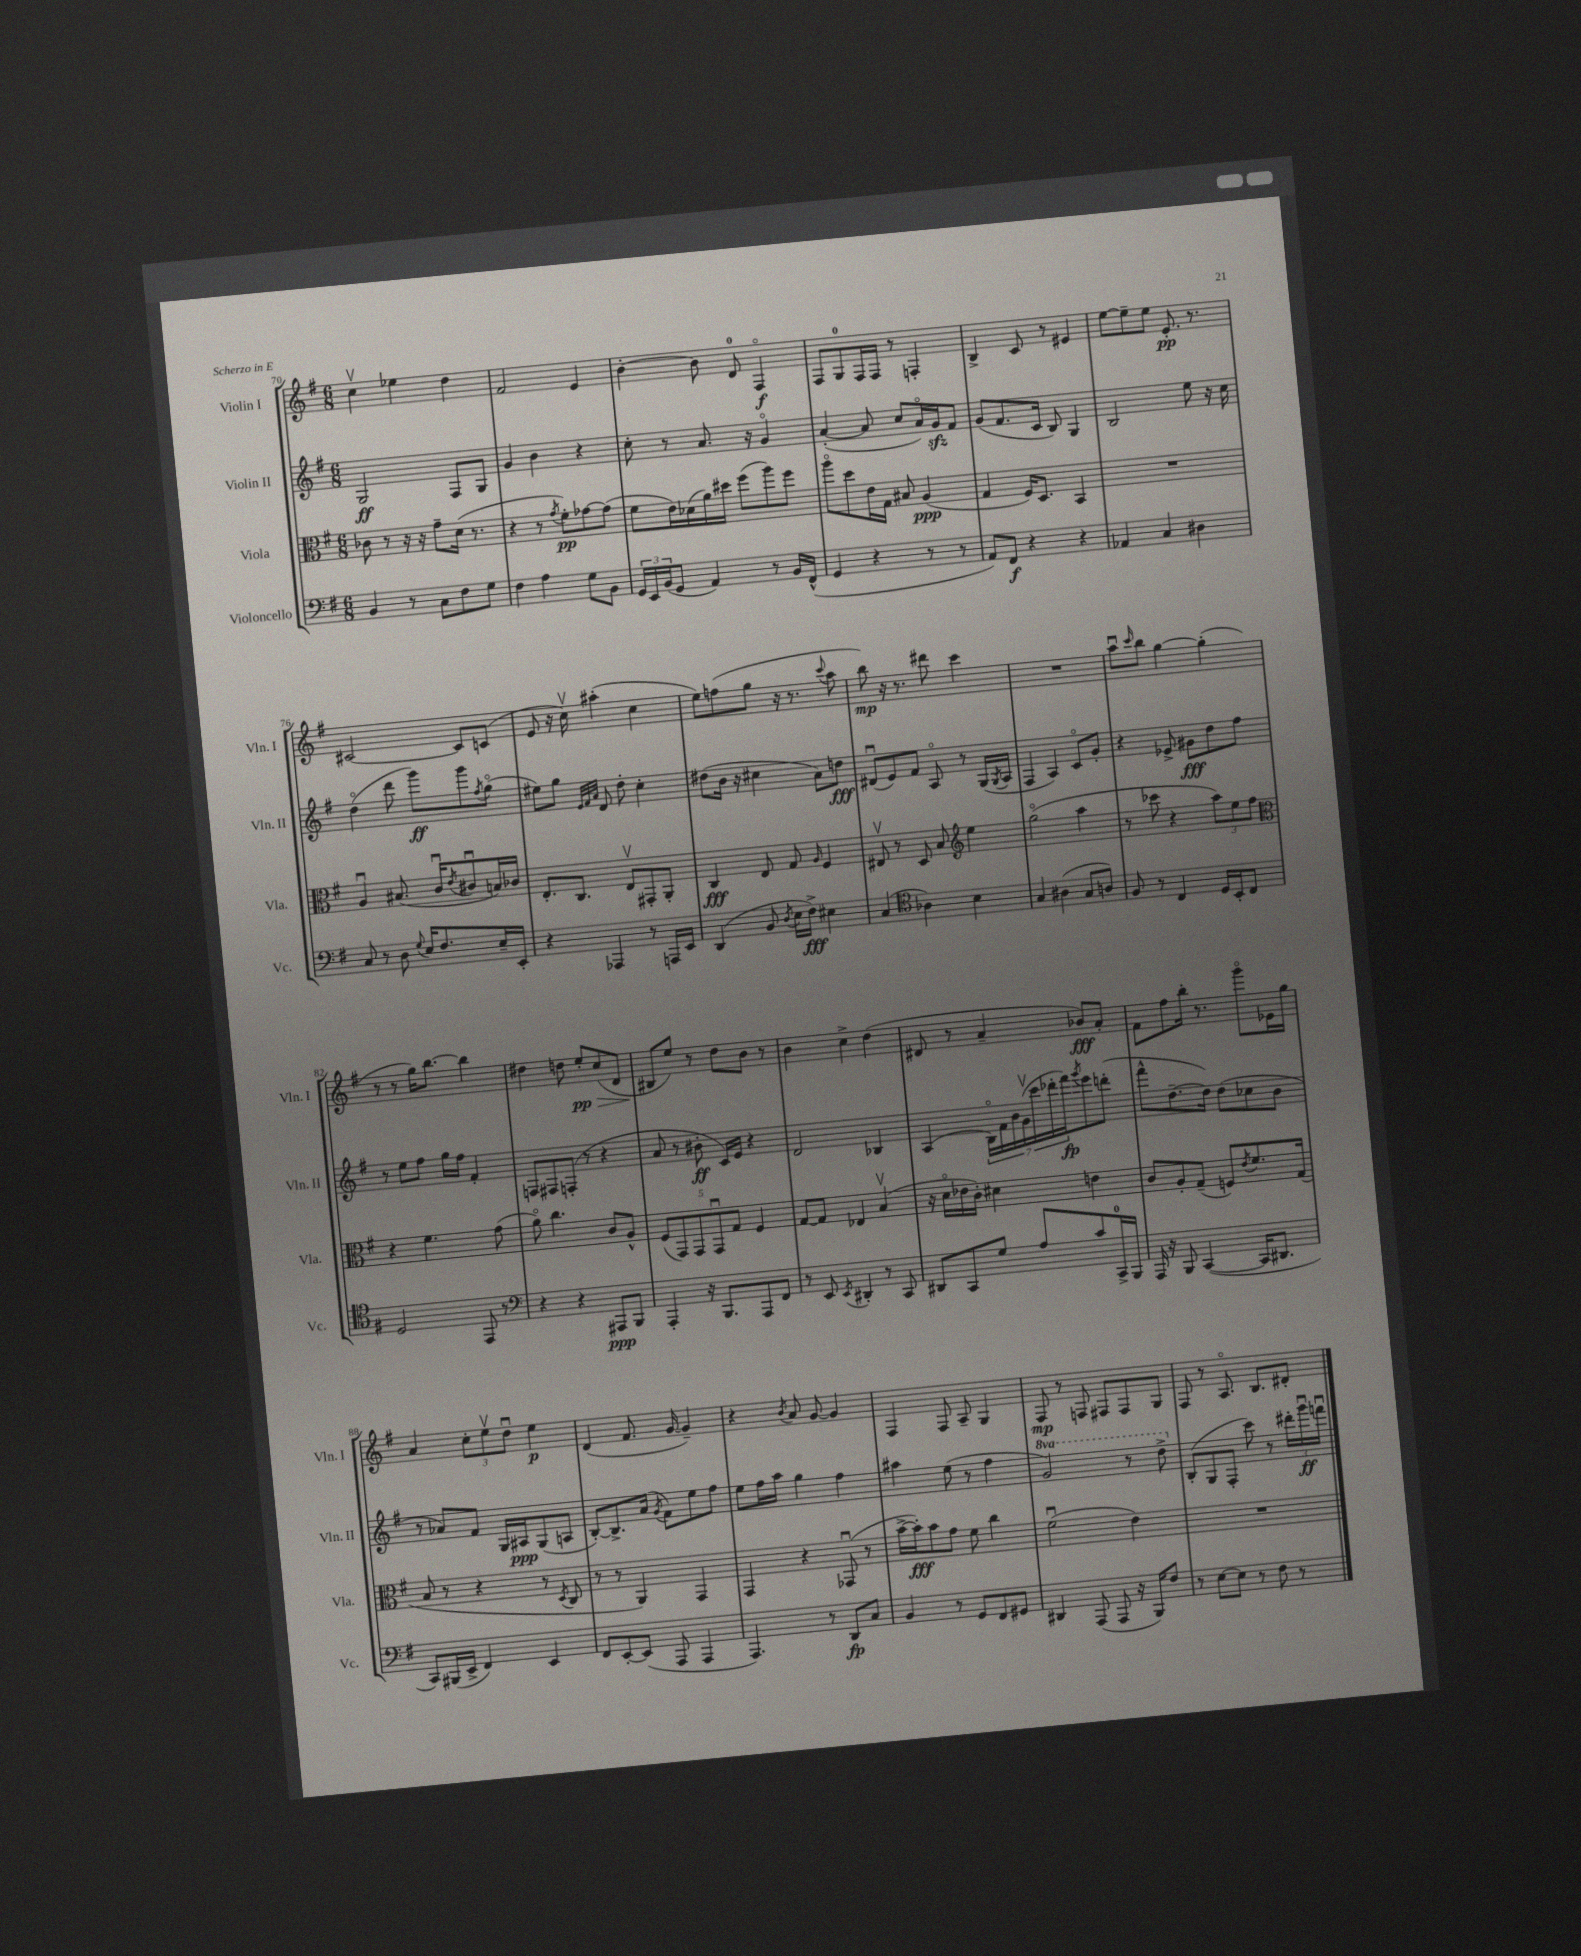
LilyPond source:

<<
\new StaffGroup <<
\new Staff = "s0" \with { instrumentName = "Violin I" shortInstrumentName = "Vln. I" } {
    \clef treble \key g \major \numericTimeSignature \time 6/8
    c''4\upbow ees''4 d''4 |
    fis'2 e'4 |
    b'4~-. b'8 d'8-0 fis4\flageolet\f |
    fis8 g8-0 fis16 fis16 r8 f4-. |
    b4-> c'8 r8 eis'4 |
    e''8~ e''8-- e''8 e'8.-.\pp r8. |
    cis'2~ cis'8 c'8( |
    e'8 r16 c''16\upbow) ais''4-.( c''4 |
    e''8) f''8( g''8 r16 r8. \appoggiatura { c'''8 } a''8 |
    b''8\mp) r16 r8. dis'''8 c'''4 |
    R2. |
    a''8\downbow \grace { c'''16 } b''8 g''4~ g''4-.( |
    r8 r8 g''16) b''8.~ b''4 |
    dis''4 d''8 e''8-.\pp\> c''8( d'8 |
    bis8\! e''8) r8 d''8 b'8 r8 |
    b'4 c''4-> d''4( |
    dis'8 r8 a'4-- bes'8\fff) a'8-. |
    fis'8 fis''8 b''16-. r8. g'''8\flageolet ees'16 g''16 |
    a'4 \tuplet 3/2 { c''8-. e''8\upbow d''8\downbow } e''4\p |
    d'4( fis'8. g'16~ g'4--) |
    r4 \acciaccatura { b'8 } a'8 g'8~ g'4 |
    fis4 fis8 a8-- g4 |
    fis8\mp r8 f8 fis8 fis8 g8 |
    fis8 r8 a8.\flageolet b8. dis'8-. \bar "|." |
}
\new Staff = "s1" \with { instrumentName = "Violin II" shortInstrumentName = "Vln. II" } {
    \clef treble \key g \major \numericTimeSignature \time 6/8 \set Staff.ottavationMarkups = #ottavation-simple-ordinals
    g2\ff fis8 g8 |
    g'4 b'4 r4 |
    c''8-. r8 a'8. r16 g'4\flageolet |
    a'4~-.( a'8 c''8 a'16\flageolet) g'16\sfz fis'8 |
    g'8( fis'8. c'16 b8) g4 |
    b2 e''8 r16 c''16 |
    d''4\flageolet( d'''8 g'''8\ff) g'''8 \acciaccatura { fis''8 } g''8\flageolet( |
    eis''8) g''8 \grace { e'32 fis'32 a'32 } d'8 d''8-. c''4-. |
    dis''8( b'16 r16 cis''4 a'8) d''8\fff |
    dis'8\downbow( e'8) fis'8 a8\flageolet r8 g16( \acciaccatura { g8 } a16 |
    fis4 a4) c'8\flageolet g'8-. |
    r4 ees'8-> gis'8\fff d''8 fis''8 |
    r8 e''8 fis''8 g''16 fis''16 fis'4-. |
    f8 fis8 f8-.( r8 r4 |
    a'8 r8 bis'8-.\ff c'16) e'16 r4 |
    d'2 bes4 |
    a4( \tuplet 7/4 { b16\flageolet) fis'16 b'16 g'16\upbow( c'''16 des'''16-. fis'''16\fp) } \acciaccatura { g'''8 } e'''8 d'''8-.( |
    fis'''8-^ d''8.~-- d''16) d''8( ces''8 b'8 |
    r8 aes'8) fis'8 g16 ais16\ppp g8( a8 |
    b8~-.) b8.-> a'16( \acciaccatura { g'8 } fis'8) e''8 fis''8 |
    e''8 fis''16 a''16 g''4 fis''4 |
    ais''4 e''8( r8 fis''4 |
    \ottava #1 g''2) r8 d'''8-> \ottava #0 |
    b8-.( g8 fis8-. c'''8) r8 \tuplet 3/2 { dis'''16-. g'''16\downbow\ff f'''16\downbow } \bar "|." |
}
\new Staff = "s2" \with { instrumentName = "Viola" shortInstrumentName = "Vla." } {
    \clef alto \key g \major \numericTimeSignature \time 6/8
    ces'8 r8 r16 r16 g'8-- d'16( r8. |
    r4 r8 \acciaccatura { g'8 } fis'8-.\pp) ges'8~ ges'8( |
    fis'8 e'16) des'16( a'16) dis''16 fis''8( a''8) fis''8 |
    a''8\flageolet d''8 e'16 g16 bis8 a4\ppp( |
    g4 fis16) d8. b,4 |
    R2. |
    a4\downbow bis8.( c'16\downbow \acciaccatura { e'8 } cis'8\downbow b16) ces'16 |
    e8.-. c8. e8\upbow gis,8-. a,8-. |
    c4\fff e8 g8 \grace { a16 } fis4 |
    eis8\upbow r8 d8 b8 \clef treble e''4 |
    g''2\flageolet( a''4 |
    r8 ces'''8 r4 \tuplet 3/2 { a''8) e''8 fis''8 } |
    \clef alto r4 fis'4. g'8( |
    a'8\flageolet) c''4. c'8 a8-^ |
    \tuplet 5/4 { fis8( g,8) g,8 g,8\downbow g8 } fis4 |
    g8~ g8 ees4 b4\upbow( |
    r16 d'16\flageolet ees'16 c'16-.) dis'4 e'4 |
    c'8 a8-. g8--( f8) \acciaccatura { e'8 } fis'8. g16( |
    b8 r8 r4 r8 \acciaccatura { d8 } c8 |
    r8 r8 a,4) g,4 |
    g,4 r4 ges,8\downbow( r8 |
    b'16~-> b'16-.\fff) b'8 g'8 fis'8 c''4 |
    fis'2\downbow( e'4) |
    R2. \bar "|." |
}
\new Staff = "s3" \with { instrumentName = "Violoncello" shortInstrumentName = "Vc." } {
    \clef bass \key g \major \numericTimeSignature \time 6/8
    b,4 r8 c8 fis8 g8 |
    fis4 a4 g8 b,8 |
    \tuplet 3/2 { g,16 e,16 b,16( } g,8 a,4) r8 b,16 fis,16-^( |
    g,4 r4 r8 r8 |
    a,8) fis,8\f r4 r4 |
    aes,4 c4 dis4 |
    c8 r8 d8 \appoggiatura { g8 } e16 fis8. e16-- e,16-. |
    r4 aes,,4 r8 a,,16 e,16 |
    d,4( b,8 \acciaccatura { d8 } e16 fis16->\fff) eis4 |
    c4( \clef tenor aes4) b4 |
    g4 ais4( g8 a8) |
    fis8 r8 c4 d16 b,16-. c8 |
    d2 e,8 r8 |
    \clef bass r4 r4 ais,,8\ppp b,,8 |
    a,,4-. r16 b,,8. a,,8 fis,8 |
    r8 e,8 \acciaccatura { e,8 } dis,4-. r8 c,8 |
    dis,8 c,8 g8 a8 c'8 c,16-0-> b,,16 |
    a,,16 r16 b,,8 c,4~( c,16 dis,8. |
    c,8) bis,,16( e,16-> fis,4) e,4 |
    fis,8 e,8~-. e,8( a,,8 a,,4 |
    a,,4.) r8 d,8\fp c8 |
    b,4 r8 g,8 fis,8 gis,8 |
    dis,4 a,,8( a,,8 r16 b,,16) fis8 |
    r8 e8~ e8 r8 fis8 r8 \bar "|." |
}
>>
>>
\layout { \context { \Score currentBarNumber = #70 } }
